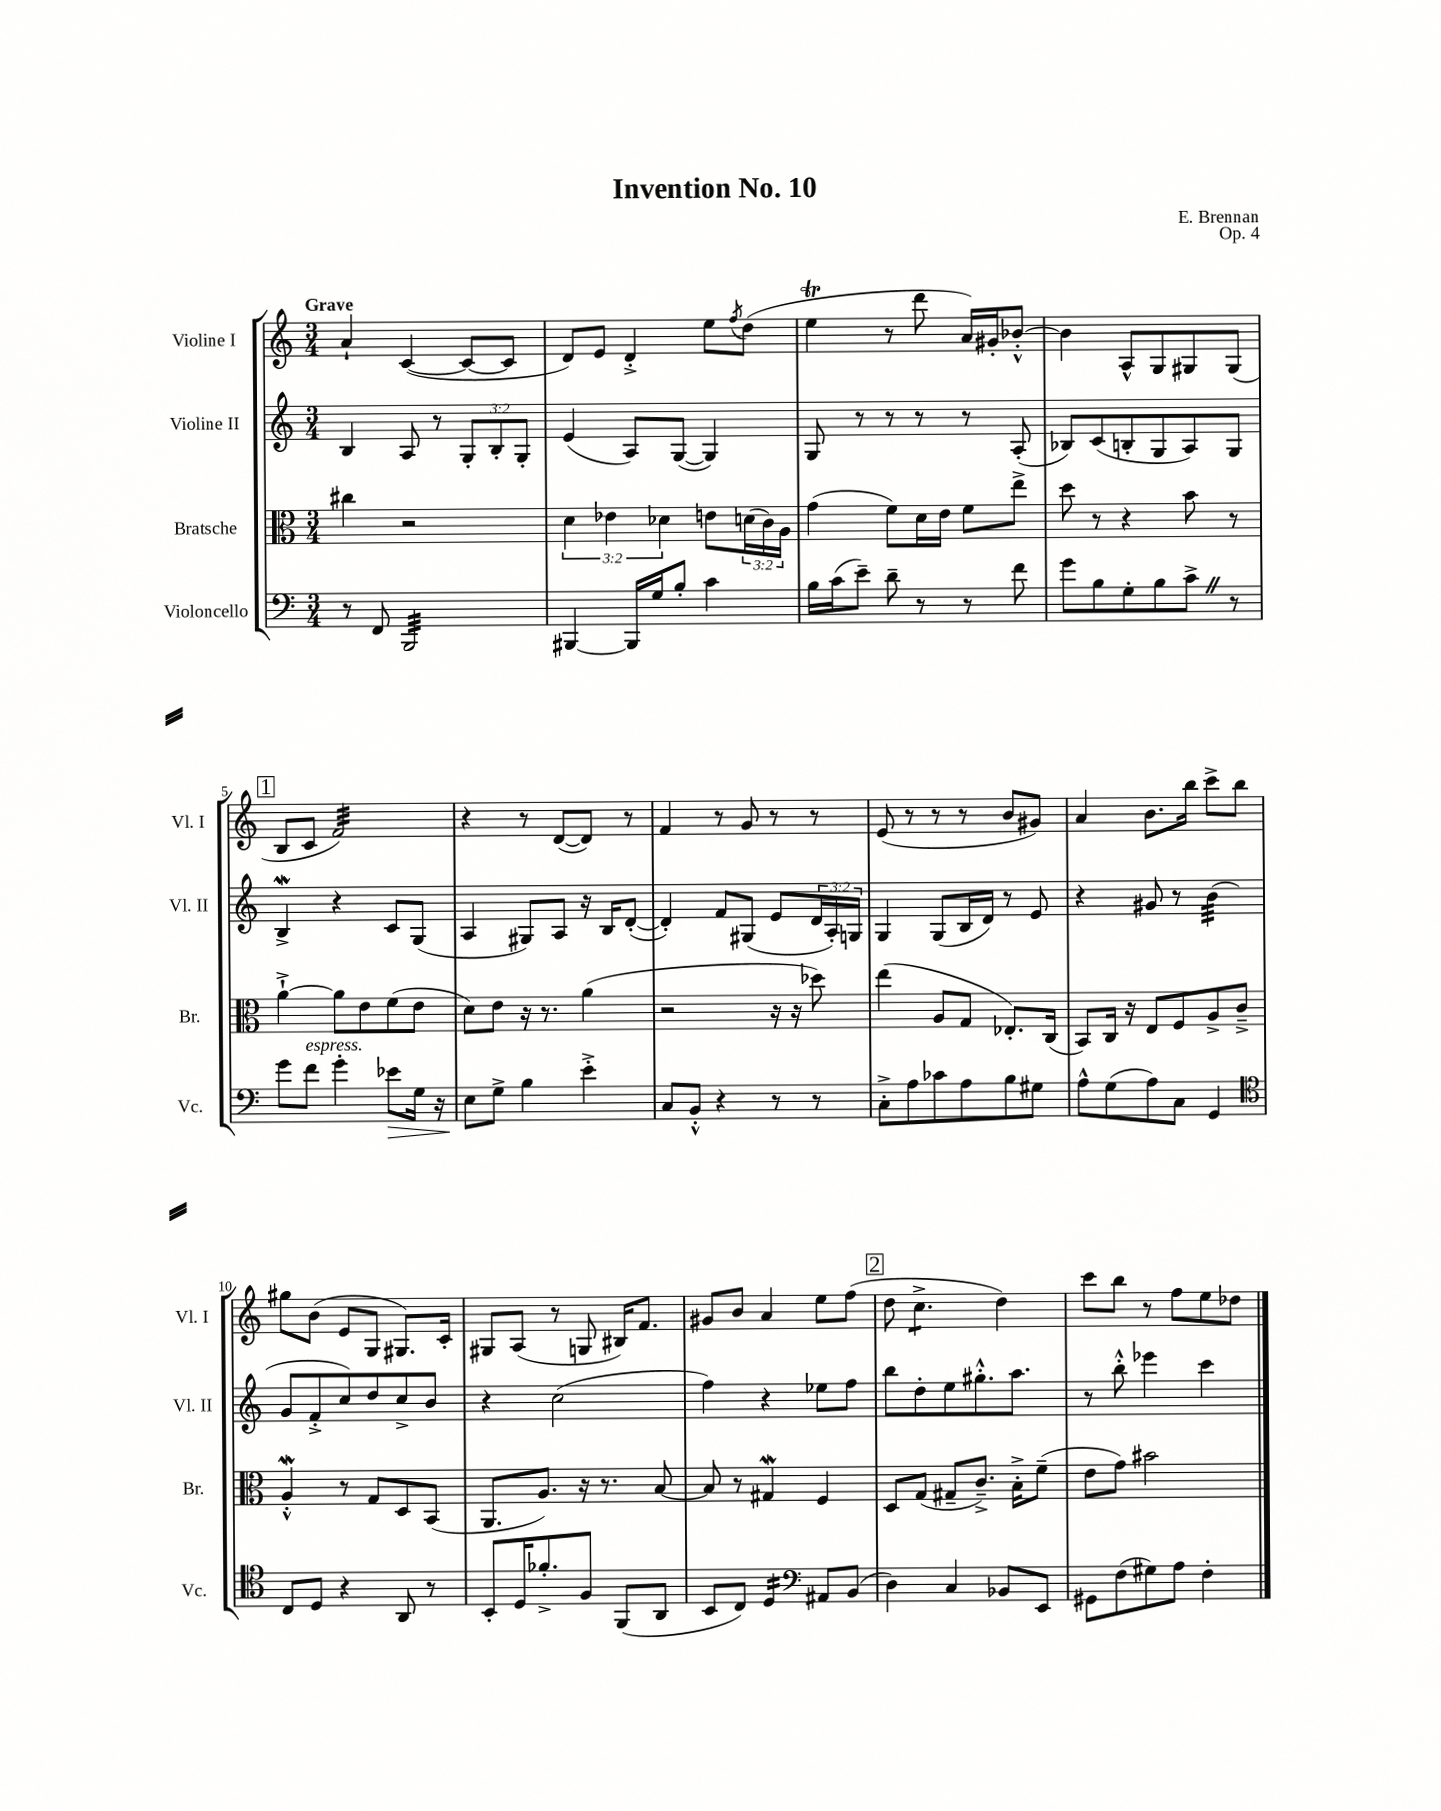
\header { title = "Invention No. 10" composer = "E. Brennan" opus = "Op. 4" }
<<
\new StaffGroup <<
\new Staff = "s0" \with { instrumentName = "Violine I" shortInstrumentName = "Vl. I" } {
    \clef treble \key c \major \numericTimeSignature \time 3/4 \tempo "Grave"
    a'4-! c'4~( c'8~ c'8 |
    d'8) e'8 d'4-.-> e''8 \acciaccatura { f''8 } d''8( |
    e''4\trill r8 d'''8 a'16) gis'16-. bes'8~-.-^ |
    bes'4 a8-^ g8 gis8 gis8( |
    \mark \markup { \box "1" } b8 c'8 f'2:32) |
    r4 r8 d'8~( d'8) r8 |
    f'4 r8 g'8 r8 r8 |
    e'8( r8 r8 r8 b'8 gis'8) |
    a'4 b'8. b''16 c'''8-> b''8 |
    gis''8 b'8( e'8 g8 gis8.) c'16-. |
    gis8 a8( r8 g8 bis16) f'8. |
    gis'8 b'8 a'4 e''8 f''8( |
    \mark \markup { \box "2" } d''8 c''4.:8-> d''4) |
    c'''8 b''8 r8 f''8 e''8 des''8 \bar "|." |
}
\new Staff = "s1" \with { instrumentName = "Violine II" shortInstrumentName = "Vl. II" } {
    \clef treble \key c \major \numericTimeSignature \time 3/4 \override Staff.TupletNumber.text = #tuplet-number::calc-fraction-text
    b4 a8 r8 \tuplet 3/2 { g8-. b8-. g8-. } |
    e'4( a8) g8~( g4) |
    g8 r8 r8 r8 r8 a8-.( |
    bes8) c'8( b8-. g8 a8) g8 |
    \mark \markup { \box "1" } b4->\mordent r4 c'8 g8( |
    a4 gis8) a8 r16 b16 d'8~-.( |
    d'4-.) f'8 gis8( e'8 \tuplet 3/2 { d'16 a16-.) g16 } |
    g4 g8( b16 d'16) r8 e'8 |
    r4 gis'8 r8 b'4:32( |
    g'8 f'8-.-> c''8) d''8 c''8-> b'8 |
    r4 c''2( |
    f''4) r4 ees''8 f''8 |
    \mark \markup { \box "2" } b''8 d''8-. e''8 gis''8.-.-^ a''8. |
    r8 b''8-.-^ ees'''4 c'''4 \bar "|." |
}
\new Staff = "s2" \with { instrumentName = "Bratsche" shortInstrumentName = "Br." } {
    \clef alto \key c \major \numericTimeSignature \time 3/4 \override Staff.TupletNumber.text = #tuplet-number::calc-fraction-text
    cis''4 r2 |
    \tuplet 3/2 { d'4 ees'4 des'4 } e'8 \tuplet 3/2 { d'16( c'16) a16 } |
    g'4( f'8) d'16 e'16 f'8 e''8-> |
    d''8 r8 r4 b'8 r8 |
    \mark \markup { \box "1" } a'4~-!-> a'8 e'8 f'8( e'8 |
    d'8) e'8 r16 r8. a'4( |
    r2 r16 r16 des''8) |
    e''4( a8 g8 ees8.-.) c16( |
    b,8) c16 r16 e8 f8 a8-> c'8---> |
    a4-.-^\mordent r8 g8 d8 b,8( |
    a,8. a8.) r16 r8. b8~ |
    b8 r8 gis4\mordent f4 |
    \mark \markup { \box "2" } d8 g8( gis8-- c'8.--->) b16-.-> f'8--( |
    e'8 g'8) bis'2 \bar "|." |
}
\new Staff = "s3" \with { instrumentName = "Violoncello" shortInstrumentName = "Vc." } {
    \clef bass \key c \major \numericTimeSignature \time 3/4
    r8 f,8 b,,2:32 |
    bis,,4~ bis,,16 g16 b8-. c'4 |
    b16 c'16( e'8--) d'8-- r8 r8 f'8 |
    g'8 b8 g8-. b8 c'8-> \once \override BreathingSign.text = \markup { \musicglyph "scripts.caesura.straight" } \breathe r8 |
    \mark \markup { \box "1" } g'8 f'8^\markup { \italic "espress." } g'4-. ees'8\> g16 r16 |
    e8\! g8-> b4 e'4-.-> |
    c8 b,8-.-^ r4 r8 r8 |
    c8-.-> a8 ces'8 a8 b8 gis8 |
    a8-^ g8( a8) c8 g,4 |
    \clef tenor c8 d8 r4 a,8 r8 |
    b,8-. d16 fes'8.-.-> f8 f,8( a,8 |
    b,8 c8) d4:16 \clef bass ais,8 b,8( |
    \mark \markup { \box "2" } d4) c4 bes,8 e,8 |
    gis,8 f8( gis8) a8 f4-. \bar "|." |
}
>>
>>
